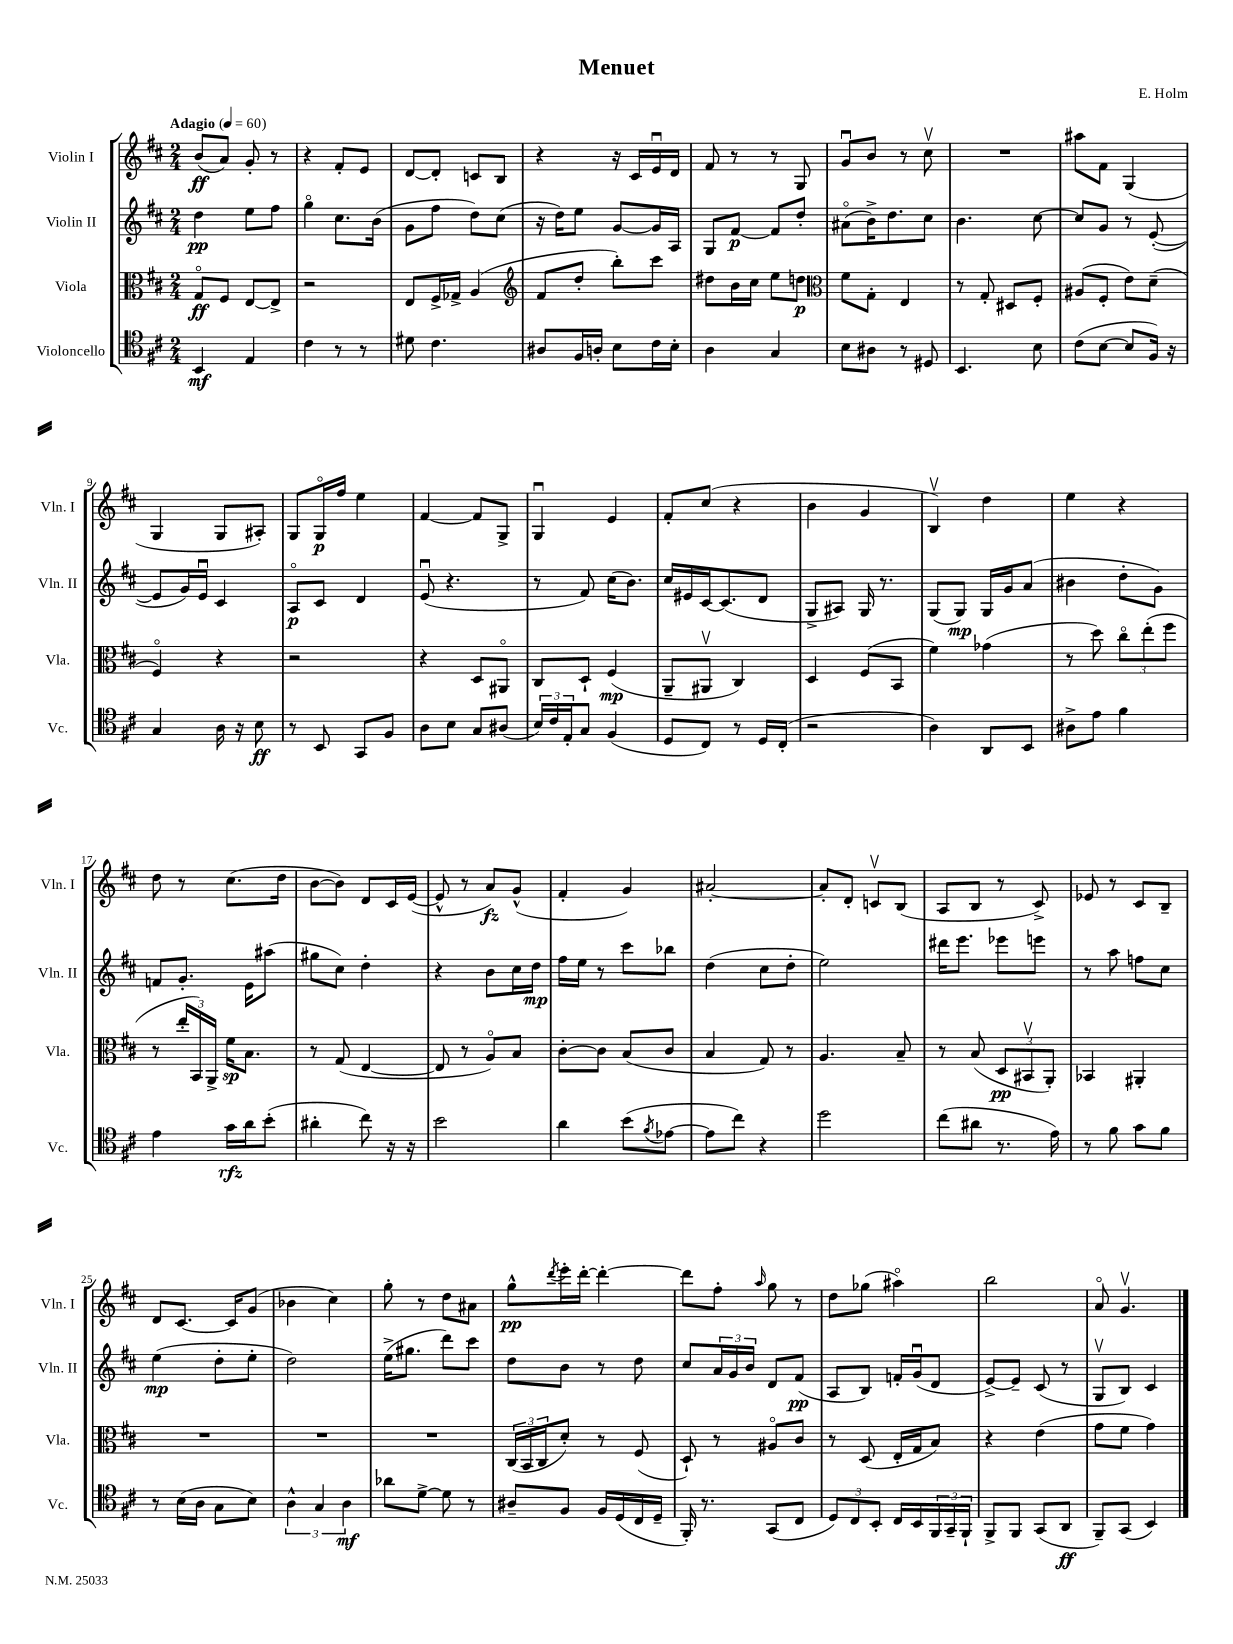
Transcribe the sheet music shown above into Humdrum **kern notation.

**kern	**kern	**kern	**kern
*staff4	*staff3	*staff2	*staff1
*clefC4	*clefC3	*clefG2	*clefG2
*k[f#c#]	*k[f#c#]	*k[f#c#]	*k[f#c#]
*M2/4	*M2/4	*M2/4	*M2/4
*MM60	*MM60	*MM60	*MM60
4BB	8Go	4dd	(8b
.	8F#	.	8a)
4E	[8E	8ee	8g'
.	8E^]	8ff#	8r
=	=	=	=
4c#	2r	4ggo	4r
8r	.	8.cc#	8f#'
8r	.	.	8e
.	.	(16b	.
=	=	=	=
8d#	8E	8g	[8d
4.c#	16F#^	8ff#	8d']
.	16G-^	.	.
.	(4A	8dd)	8c
.	.	(8cc#	8B
=	=	=	=
*	*clefG2	*	*
8A#	8f#	16r	4r
.	.	16dd)	.
16F#	8dd'	8ee	.
16A'	.	.	.
8B	8bb')	[8g	16r
.	.	.	16c#
16c#	8ccc#	16g]	16eu
16B'	.	16A	16d
=	=	=	=
4A	8dd#	8G	8f#
.	16b	[8f#	8r
.	16cc#	.	.
4G	8ee	8f#]	8r
.	8dd	8dd'	8G
=	=	=	=
*	*clefC3	*	*
8B	8f#	(8a#o	8gu
8A#	8G'	16b^)	8b
.	.	8.dd	.
8r	4E	.	8r
8D#	.	8cc#	8cc#v
=	=	=	=
4.BB	8r	4.b	2r
.	8G'	.	.
.	8D#	.	.
8B	8F#'	[8cc#	.
=	=	=	=
(8c#	(8A#	8cc#]	8aa#
[8B	8F#'	8g	8f#
8B]	8e)	8r	(4G
16F#)	(8d~	([8e'	.
16r	.	.	.
=	=	=	=
4G	4F#o)	8e]	4G
.	.	16g)	.
.	.	16eu	.
16A	4r	4c#	8G
16r	.	.	.
8B	.	.	8A#')
=	=	=	=
8r	2r	8Ao	8G
8BB	.	8c#	16Go
.	.	.	16ff#
8GG	.	4d	4ee
8F#	.	.	.
=	=	=	=
8A	4r	(8eu	[4f#
8B	.	4.r	.
8G	8D	.	8f#]
(8A#	8AA#o	.	8G^
=	=	=	=
24B)	8C#	8r	4Gu
24c#	.	.	.
24E'	.	.	.
8G	8D`	8f#)	.
(4F#	(4F#	(16cc#	4e
.	.	8.b)	.
=	=	=	=
8D	8AA~	16cc#	8f#'
.	.	16e#	.
8C#)	8AA#v	[16c#	(8cc#
.	.	(8.c#]	.
8r	4C#)	.	4r
16D	.	8d	.
(16C#'	.	.	.
=	=	=	=
2r	4D	8G^	4b
.	.	8A#)	.
.	(8F#	16G	4g
.	.	8.r	.
.	8BB	.	.
=	=	=	=
4A)	4f#)	(8G	4Bv)
.	.	8G)	.
8AA	(4g-	16G	4dd
.	.	16g	.
8BB	.	(8a	.
=	=	=	=
8A#^	8r	4b#	4ee
8e	8dd)	.	.
4f#	12cc#o	8dd'	4r
.	(12ee'	.	.
.	.	8g)	.
.	12ff#	.	.
=	=	=	=
4e	8r	8f	8dd
.	24ee'	8.g'	8r
.	24BB)	.	.
.	24AA^	.	.
16g	16f#	.	(8.cc#
16a	8.B	16e	.
(8b'	.	(8aa#	.
.	.	.	16dd
=	=	=	=
4a#'	8r	8gg#	[8b
.	(8G	8cc#)	8b])
8cc#)	[4E	4dd'	8d
16r	.	.	16c#
16r	.	.	([16e
=	=	=	=
2b	8E]	4r	8e^^]
.	8r	.	8r
.	8Ao)	8b	8a)
.	8B	16cc#	(8g^^
.	.	16dd	.
=	=	=	=
4a	[8c#'	16ff#	4f#'
.	.	16ee	.
.	8c#]	8r	.
(8b	(8B	8ccc#	4g)
8qf#	.	.	.
[8e-	8c#	8bb-	.
=	=	=	=
8e-]	4B	(4dd	[2a#'
8cc#)	.	.	.
4r	8G)	8cc#	.
.	8r	8dd'	.
=	=	=	=
2dd	4.A	2ee)	8a#']
.	.	.	8d'
.	.	.	8cv
.	8B~	.	(8B
=	=	=	=
(8cc#	8r	16ddd#	8A
.	.	8.eee	.
8a#	(8B	.	8B
8.r	12D	8eee-	8r
.	12BB#v	.	.
.	.	8eee	8c#^)
.	12AA')	.	.
16e)	.	.	.
=	=	=	=
8r	4BB-	8r	8e-
8f#	.	8aa	8r
8g	4AA#'	8ff	8c#
8f#	.	8cc#	8B~
=	=	=	=
8r	2r	(4ee	8d
(16B	.	.	[8.c#
16A	.	.	.
8G	.	8dd'	.
.	.	.	16c#]
8B)	.	8ee'	(8g
=	=	=	=
6A^^	2r	2dd)	4b-
6G	.	.	.
.	.	.	4cc#)
6A	.	.	.
=	=	=	=
8a-	2r	(16ee^	8gg'
.	.	8.gg#	.
[8d^	.	.	8r
8d]	.	8ddd)	8dd
8r	.	8ccc#	8a#
=	=	=	=
8A#~	(24C#	8dd	8gg^^
.	24BB	.	.
.	24C#	.	.
.	.	.	8qddd
8F#	8d')	8b	16eee'
.	.	.	[16ddd'
16F#	8r	8r	4ddd'_
(16D	.	.	.
16C#	(8F#	8dd	.
16D~	.	.	.
=	=	=	=
16FF#')	8D`)	8cc#	8ddd]
8.r	.	.	.
.	8r	24a	8ff#'
.	.	24g	.
.	.	24b	.
.	.	.	16qqaa
(8GG	8A#o	8d	8gg
8C#	8c#	(8f#	8r
=	=	=	=
12D)	8r	8A	8dd
12C#	.	.	.
.	(8D	8B)	(8gg-
12BB'	.	.	.
16C#	16E'	16f'	4aa#o)
16BB	16G	(16gu	.
24FF#	8B)	8d	.
24GG~	.	.	.
24FF#`	.	.	.
=	=	=	=
8FF#^	4r	[8e^)	2bb
8FF#	.	8e~]	.
(8GG	(4e	(8c#	.
8AA	.	8r	.
=	=	=	=
8FF#~)	8g	8Gv	8ao
(8GG	8f#	8B)	4.gv
4BB)	4g)	4c#	.
==	==	==	==
*-	*-	*-	*-
